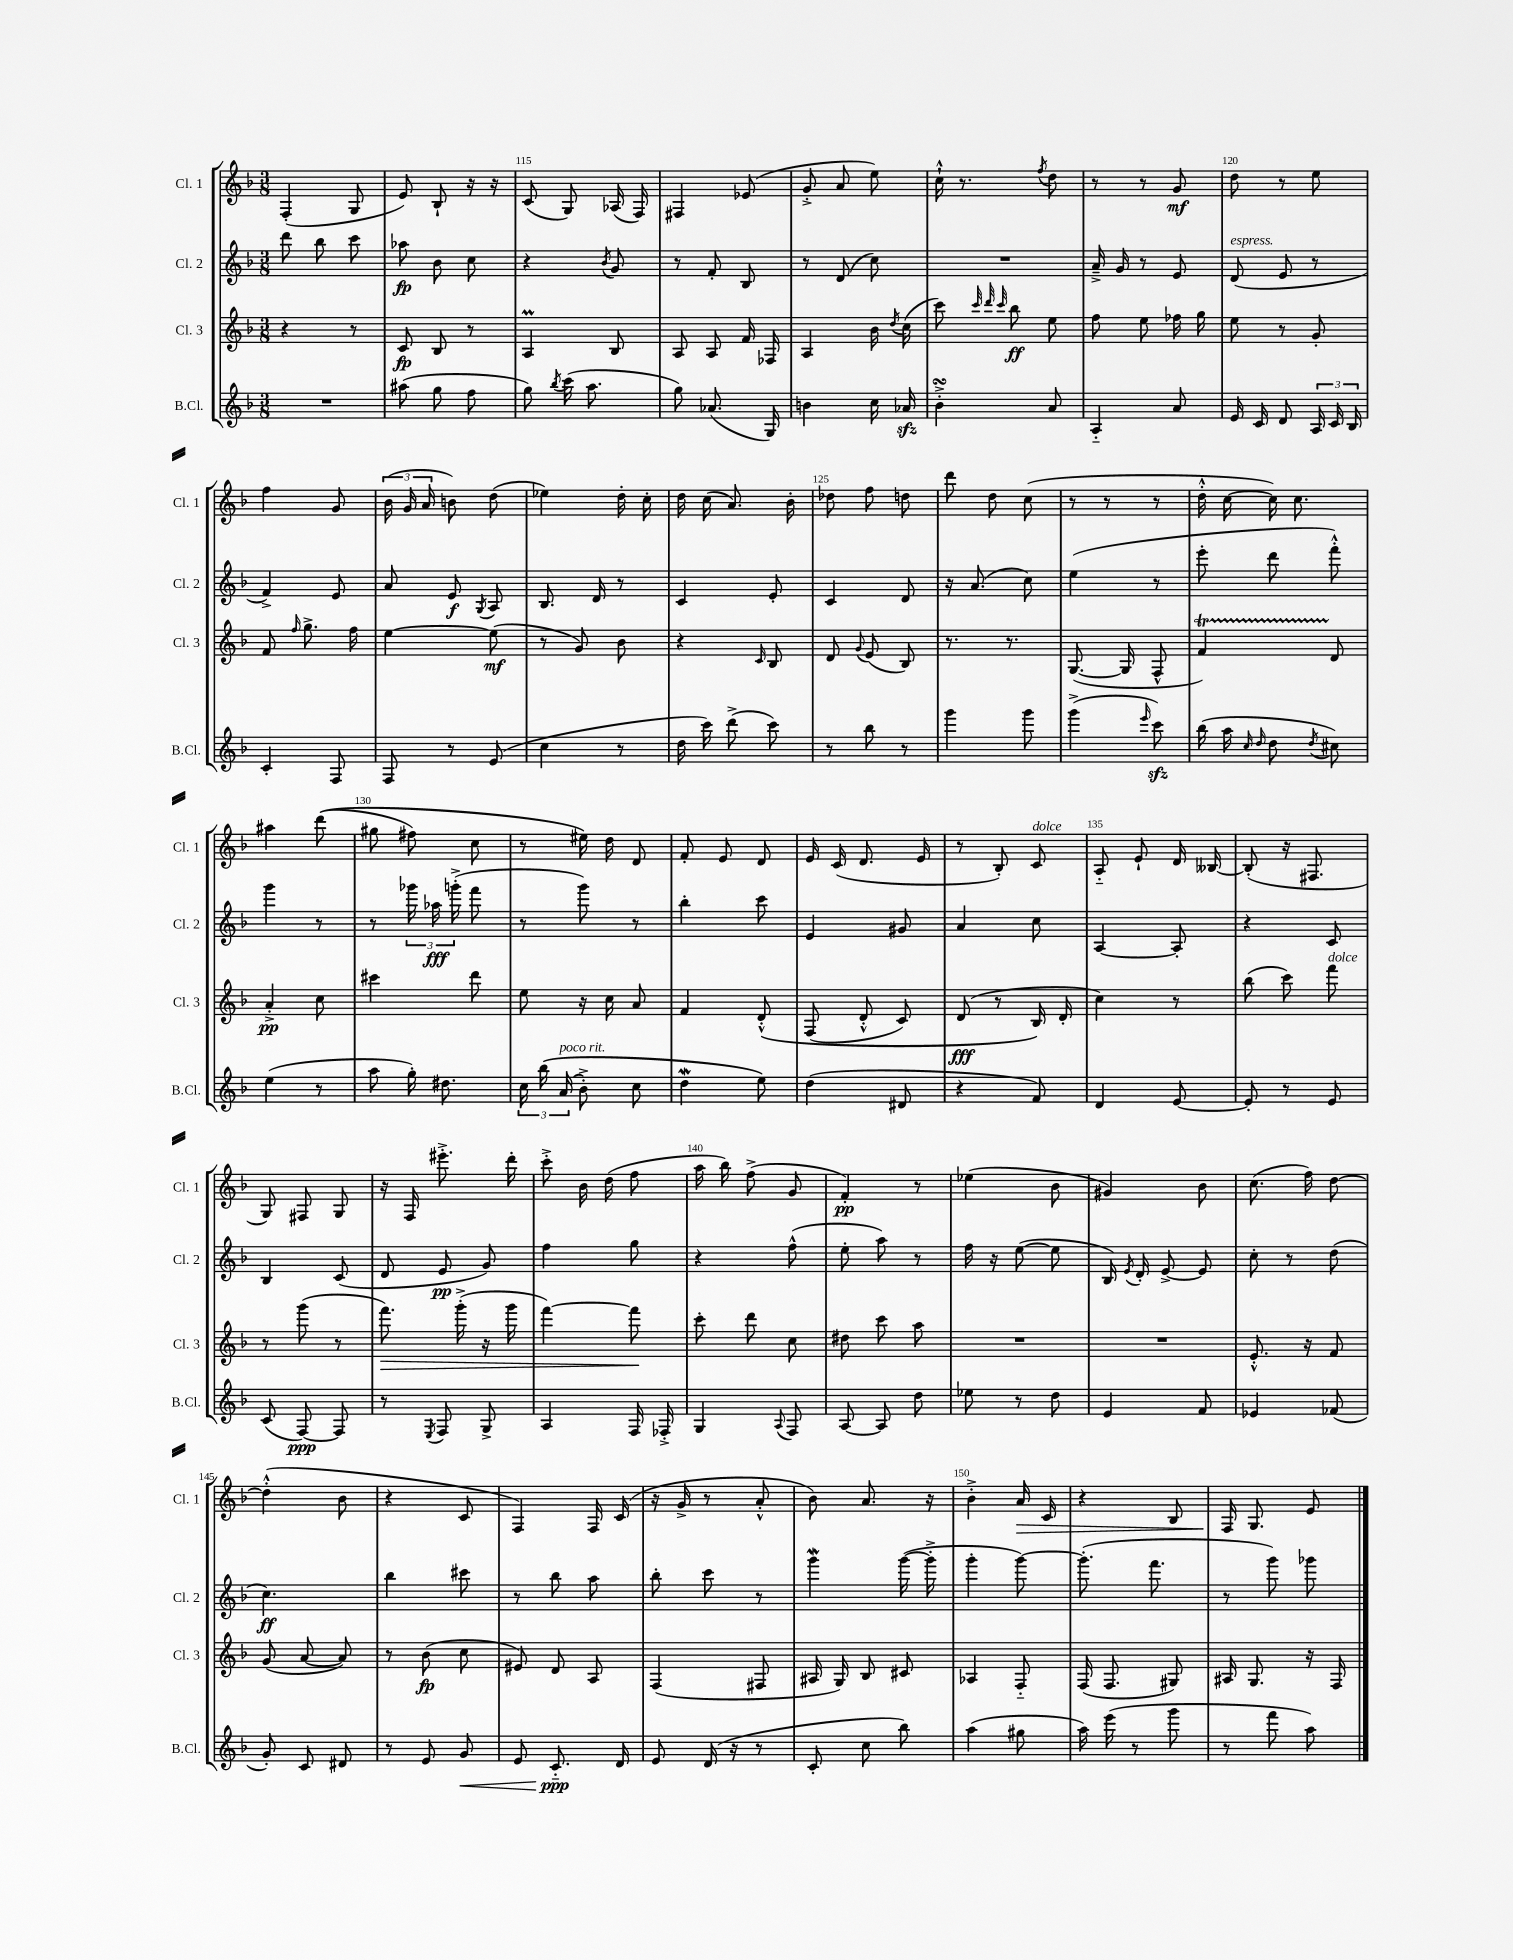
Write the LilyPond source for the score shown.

<<
\new StaffGroup <<
\new Staff = "s0" \with { instrumentName = "Cl. 1" shortInstrumentName = "Cl. 1" } {
    \clef treble \key f \major \numericTimeSignature \time 3/8
    \autoBeamOff f4-.( g8 |
    e'8) bes8-! r16 r16 |
    c'8( g8) aes16( f16) |
    fis4 ees'8( |
    g'8-.-> a'8 e''8) |
    c''16-!-^ r8. \acciaccatura { f''8 } d''8 |
    r8 r8 g'8\mf |
    d''8 r8 e''8 |
    f''4 g'8 |
    \tuplet 3/2 { bes'16( g'16 a'16 } b'8) d''8( |
    ees''4) d''16-. c''16-. |
    d''16 c''16( a'8.) bes'16-. |
    des''8 f''8 d''8 |
    d'''8 d''8 c''8( |
    r8 r8 r8 |
    d''16-.-^ c''16~ c''16) c''8. |
    ais''4 d'''8(\( |
    gis''8 fis''8) c''8 |
    r8 eis''16\) d''16 d'8 |
    f'8-. e'8 d'8 |
    e'16 c'16( d'8. e'16 |
    r8 bes8-.) c'8^\markup { \italic "dolce" } |
    a8-_ e'8-! d'16 beses16~ |
    beses8-.( r16 fis8. |
    g8) fis8 g8 |
    r16 f16 eis'''8.-.-> d'''16-. |
    c'''8-.-> bes'16 d''16( f''8 |
    a''16 bes''16) f''8->( g'8 |
    f'4-.\pp) r8 |
    ees''4( bes'8 |
    gis'4) bes'8 |
    c''8.( f''16) d''8~ |
    d''4-.-^( bes'8 |
    r4 c'8 |
    f4) f16 c'16( |
    r16 g'16-> r8 a'8-.-^ |
    bes'8) a'8. r16 |
    bes'4-.-> a'16\> c'16 |
    r4 bes8 |
    f16\! g8. e'8 \bar "|." |
}
\new Staff = "s1" \with { instrumentName = "Cl. 2" shortInstrumentName = "Cl. 2" } {
    \clef treble \key f \major \numericTimeSignature \time 3/8
    \autoBeamOff d'''8 bes''8 c'''8 |
    aes''8\fp bes'8 c''8 |
    r4 \acciaccatura { bes'8 } g'8 |
    r8 f'8-. bes8 |
    r8 d'8( c''8) |
    R4. |
    a'16---> g'16 r8 e'8 |
    d'8^\markup { \italic "espress." }( e'8 r8 |
    f'4->) e'8 |
    a'8 e'8\f \acciaccatura { g8 } a8 |
    bes8. d'16 r8 |
    c'4 e'8-. |
    c'4 d'8 |
    r16 a'8.( c''8) |
    e''4( r8 |
    e'''8-. d'''8 f'''8-.-^) |
    g'''4 r8 |
    r8 \tuplet 3/2 { ges'''16 aes''16\fff g'''16-.->( } f'''8 |
    r8 g'''8) r8 |
    bes''4-. c'''8 |
    e'4 gis'8 |
    a'4 c''8 |
    a4~ a8-. |
    r4 c'8 |
    bes4 c'8( |
    d'8 e'8\pp g'8) |
    f''4 g''8 |
    r4 f''8-^( |
    e''8-. a''8) r8 |
    f''16 r16 e''8~( e''8 |
    bes16) \acciaccatura { e'8 } d'16-. e'8~-> e'8 |
    c''8-. r8 d''8( |
    c''4.\ff) |
    bes''4 cis'''8 |
    r8 bes''8 a''8 |
    bes''8-. c'''8 r8 |
    g'''4\mordent g'''16~( g'''16-.-> |
    g'''4-. g'''8~) |
    g'''8.-.( f'''8. |
    r8 g'''8) ges'''8 \bar "|." |
}
\new Staff = "s2" \with { instrumentName = "Cl. 3" shortInstrumentName = "Cl. 3" } {
    \clef treble \key f \major \numericTimeSignature \time 3/8
    \autoBeamOff r4 r8 |
    c'8\fp bes8 r8 |
    a4\prall bes8 |
    a8 a8 f'16 fes16 |
    a4 bes'16 \acciaccatura { d''8 } c''16( |
    c'''8) \grace { c'''32 d'''32 c'''32 } bes''8\ff e''8 |
    f''8 e''8 fes''16 g''16 |
    e''8 r8 g'8-. |
    f'8 \grace { f''16 } g''8.-> f''16 |
    e''4~ e''8\mf( |
    r8 g'8) bes'8 |
    r4 \grace { c'16 } bes8 |
    d'8 \appoggiatura { g'8 } e'8( bes8) |
    r8. r8. |
    g8.~( g16 f8-^ |
    f'4\startTrillSpan) d'8\stopTrillSpan |
    a'4-.->\pp c''8 |
    cis'''4 d'''8 |
    e''8 r16 c''16 a'8 |
    f'4 d'8-.-^\( |
    f8( d'8-.-^ c'8) |
    d'8\fff( r8 bes16\) d'16-. |
    c''4) r8 |
    bes''8( c'''8) f'''8^\markup { \italic "dolce" } |
    r8 g'''8( r8 |
    f'''8.\>) g'''16-.->( r16 g'''16 |
    f'''4~) f'''8\! |
    c'''8-. d'''8 c''8 |
    dis''8 c'''8 a''8 |
    R4. |
    R4. |
    e'8.-.-^ r16 f'8 |
    g'8( a'8~ a'8) |
    r8 bes'8\fp( c''8 |
    eis'8) d'8 a8 |
    f4( fis8 |
    ais16 g16) bes8 cis'8 |
    aes4 f8-_ |
    f16( f8. gis8) |
    ais16 g8. r16 f16 \bar "|." |
}
\new Staff = "s3" \with { instrumentName = "B.Cl." shortInstrumentName = "B.Cl." } {
    \clef treble \key f \major \numericTimeSignature \time 3/8
    \autoBeamOff R4. |
    ais''8( g''8 f''8 |
    g''8) \acciaccatura { bes''8 } c'''16( a''8. |
    g''8) aes'8.( g16) |
    b'4 c''16 aes'16\sfz |
    bes'4-.->\turn a'8 |
    a4-_ a'8 |
    e'16 c'16 d'8 \tuplet 3/2 { a16 c'16 bes16 } |
    c'4-. f8 |
    f8 r8 e'8( |
    c''4 r8 |
    d''16 c'''16) d'''8->( c'''8) |
    r8 bes''8 r8 |
    g'''4 g'''8 |
    g'''4->( \grace { e'''16 } c'''8\sfz) |
    bes''16( a''16 \grace { c''16 d''16 } d''8 \acciaccatura { d''8 } cis''8) |
    e''4( r8 |
    a''8 g''16-.) dis''8. |
    \tuplet 3/2 { c''16 bes''16\( a'16^\markup { \italic "poco rit." }( } bes'8-.->) c''8 |
    d''4\mordent e''8\) |
    d''4( dis'8 |
    r4 f'8) |
    d'4 e'8~ |
    e'8-. r8 e'8 |
    c'8( f8~\ppp) f8 |
    r8 \acciaccatura { e8 } f8 g8-> |
    a4 f16 fes16-.-> |
    g4 \appoggiatura { a8 } f8 |
    a8~ a8 d''8 |
    ees''8 r8 d''8 |
    e'4 f'8 |
    ees'4 fes'8( |
    g'8-.) c'8 dis'8 |
    r8 e'8 g'8\< |
    e'8 c'8.-_\ppp\! d'16 |
    e'8 d'16( r16 r8 |
    c'8-. c''8 bes''8) |
    a''4( gis''8 |
    a''16) e'''16( r8 g'''8 |
    r8 f'''8 a''8) \bar "|." |
}
>>
>>
\layout { \context { \Score currentBarNumber = #113 \override BarNumber.break-visibility = ##(#f #t #t) barNumberVisibility = #(every-nth-bar-number-visible 5) } }
